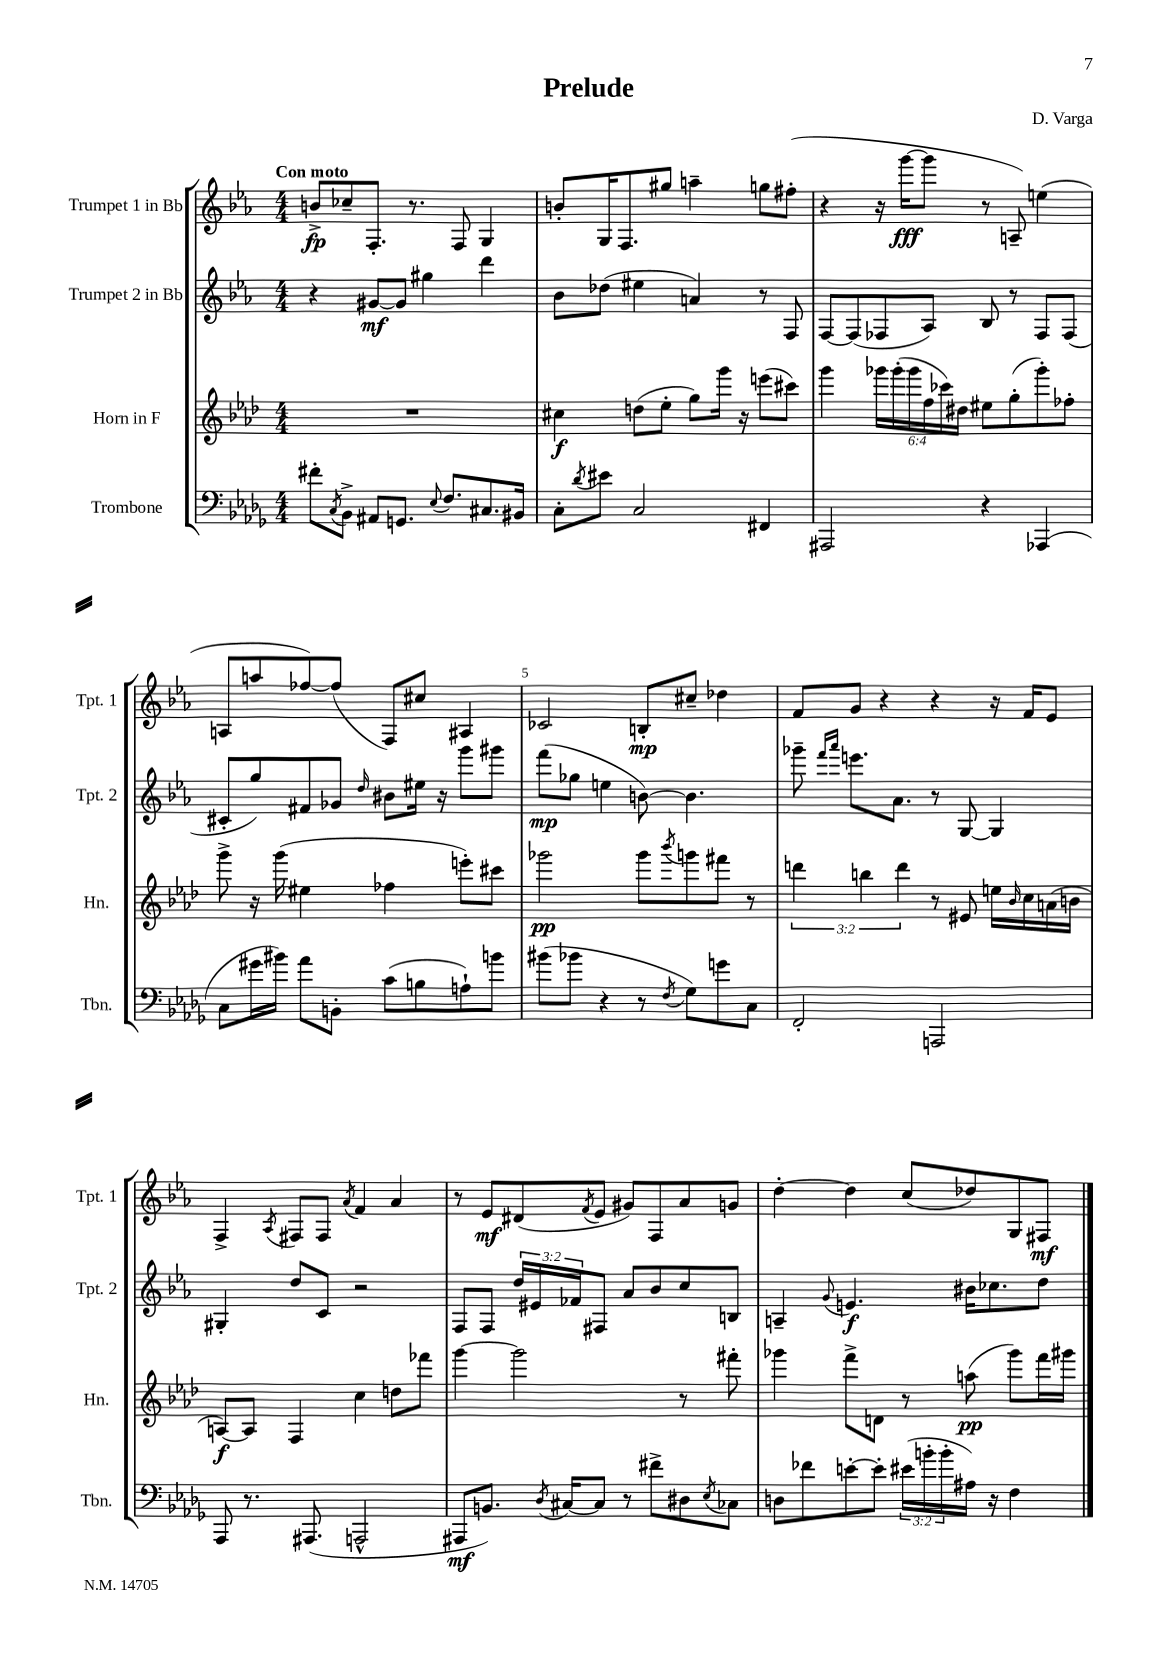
\header { title = "Prelude" composer = "D. Varga" }
<<
\new StaffGroup <<
\new Staff = "s0" \with { instrumentName = "Trumpet 1 in Bb" shortInstrumentName = "Tpt. 1" } {
    \clef treble \key ees \major \numericTimeSignature \time 4/4 \tempo "Con moto"
    b'8->\fp ces''8-- f8.-. r8. f8 g4 |
    b'8-. g16 f8. gis''8 a''4-- g''8 fis''8-.( |
    r4 r16 g'''16~\fff g'''8 r8 a8--) e''4( |
    a8 a''8 fes''8~) fes''8( f8) cis''8 ais4 |
    ces'2 b8-.\mp cis''8-- des''4 |
    f'8 g'8 r4 r4 r16 f'16 ees'8 |
    f4-> \acciaccatura { aes8 } fis8 fis8 \acciaccatura { aes'8 } f'4 aes'4 |
    r8 ees'8\mf dis'8( \acciaccatura { f'8 } ees'8 gis'8) f8 aes'8 g'8 |
    d''4~-. d''4 c''8( des''8) g8 fis8\mf \bar "|." |
}
\new Staff = "s1" \with { instrumentName = "Trumpet 2 in Bb" shortInstrumentName = "Tpt. 2" } {
    \clef treble \key ees \major \numericTimeSignature \time 4/4 \override Staff.TupletNumber.text = #tuplet-number::calc-fraction-text
    r4 gis'8~\mf gis'8 gis''4 d'''4 |
    bes'8 des''8( eis''4 a'4) r8 f8 |
    f8~ f8( fes8 aes8) bes8 r8 fes8 fes8( |
    cis'8-. g''8) fis'8 ges'8 \grace { d''16 } bis'8 eis''16 r16 g'''8 gis'''8 |
    f'''8\mp( ges''8 e''4 b'8~) b'4. |
    ges'''8-- \grace { f'''16 aes'''16 } e'''8. aes'8. r8 g8~ g4 |
    gis4-. d''8 c'8 r2 |
    f8 f8 \tuplet 3/2 { d''16 eis'16 fes'16 } fis8 aes'8 bes'8 c''8 b8 |
    a4-- \appoggiatura { g'8 } e'4.\f bis'16 ces''8. d''8 \bar "|." |
}
\new Staff = "s2" \with { instrumentName = "Horn in F" shortInstrumentName = "Hn." } {
    \clef treble \key aes \major \numericTimeSignature \time 4/4 \override Staff.TupletNumber.text = #tuplet-number::calc-fraction-text
    R1 |
    cis''4\f d''8( ees''8-. g''8) g'''16 r16 e'''8( cis'''8) |
    g'''4 \tuplet 6/4 { ges'''16 ges'''16-.( ges'''16 f''16 ces'''16) dis''16 } eis''8 g''8-.( ges'''8-.) fes''8-. |
    g'''8-> r16 g'''16( eis''4 fes''4 e'''8-.) cis'''8 |
    ges'''2\pp ges'''8 \acciaccatura { bes'''8 } g'''8 fis'''8 r8 |
    \tuplet 3/2 { d'''4 b''4 d'''4 } r8 eis'8 e''16 \grace { bes'16 } c''16 a'16( b'16 |
    a8~\f) a8 f4 c''4 d''8 fes'''8 |
    g'''4~ g'''2 r8 fis'''8-. |
    ges'''4 f'''8-> d'8 r8 a''8\pp( ges'''8) f'''16 gis'''16 \bar "|." |
}
\new Staff = "s3" \with { instrumentName = "Trombone" shortInstrumentName = "Tbn." } {
    \clef bass \key des \major \numericTimeSignature \time 4/4 \override Staff.TupletNumber.text = #tuplet-number::calc-fraction-text
    fis'8-. \acciaccatura { c8 } bes,8-> ais,8 g,8. \appoggiatura { ees8 } f8. cis8. bis,16 |
    c8-. \acciaccatura { des'8 } eis'8 c2 fis,4 |
    ais,,2 r4 aes,,4( |
    c8 gis'16 bis'16) aes'8 b,8-. c'8( b8 a8-!) b'8 |
    bis'8( bes'8 r4 r8 \acciaccatura { f8 } ges8) g'8 c8 |
    f,2-. a,,2 |
    aes,,8 r8. ais,,8.( a,,2-^ |
    ais,,8\mf b,8.) \acciaccatura { des8 } cis16~ cis8 r8 fis'8-> dis8 \acciaccatura { ees8 } ces8 |
    d8 fes'8 e'8~-. e'8-. \tuplet 3/2 { eis'16( b'16-. b'16-. } ais16) r16 f4 \bar "|." |
}
>>
>>
\layout { \context { \Score \override BarNumber.break-visibility = ##(#f #t #t) barNumberVisibility = #(every-nth-bar-number-visible 5) } }
